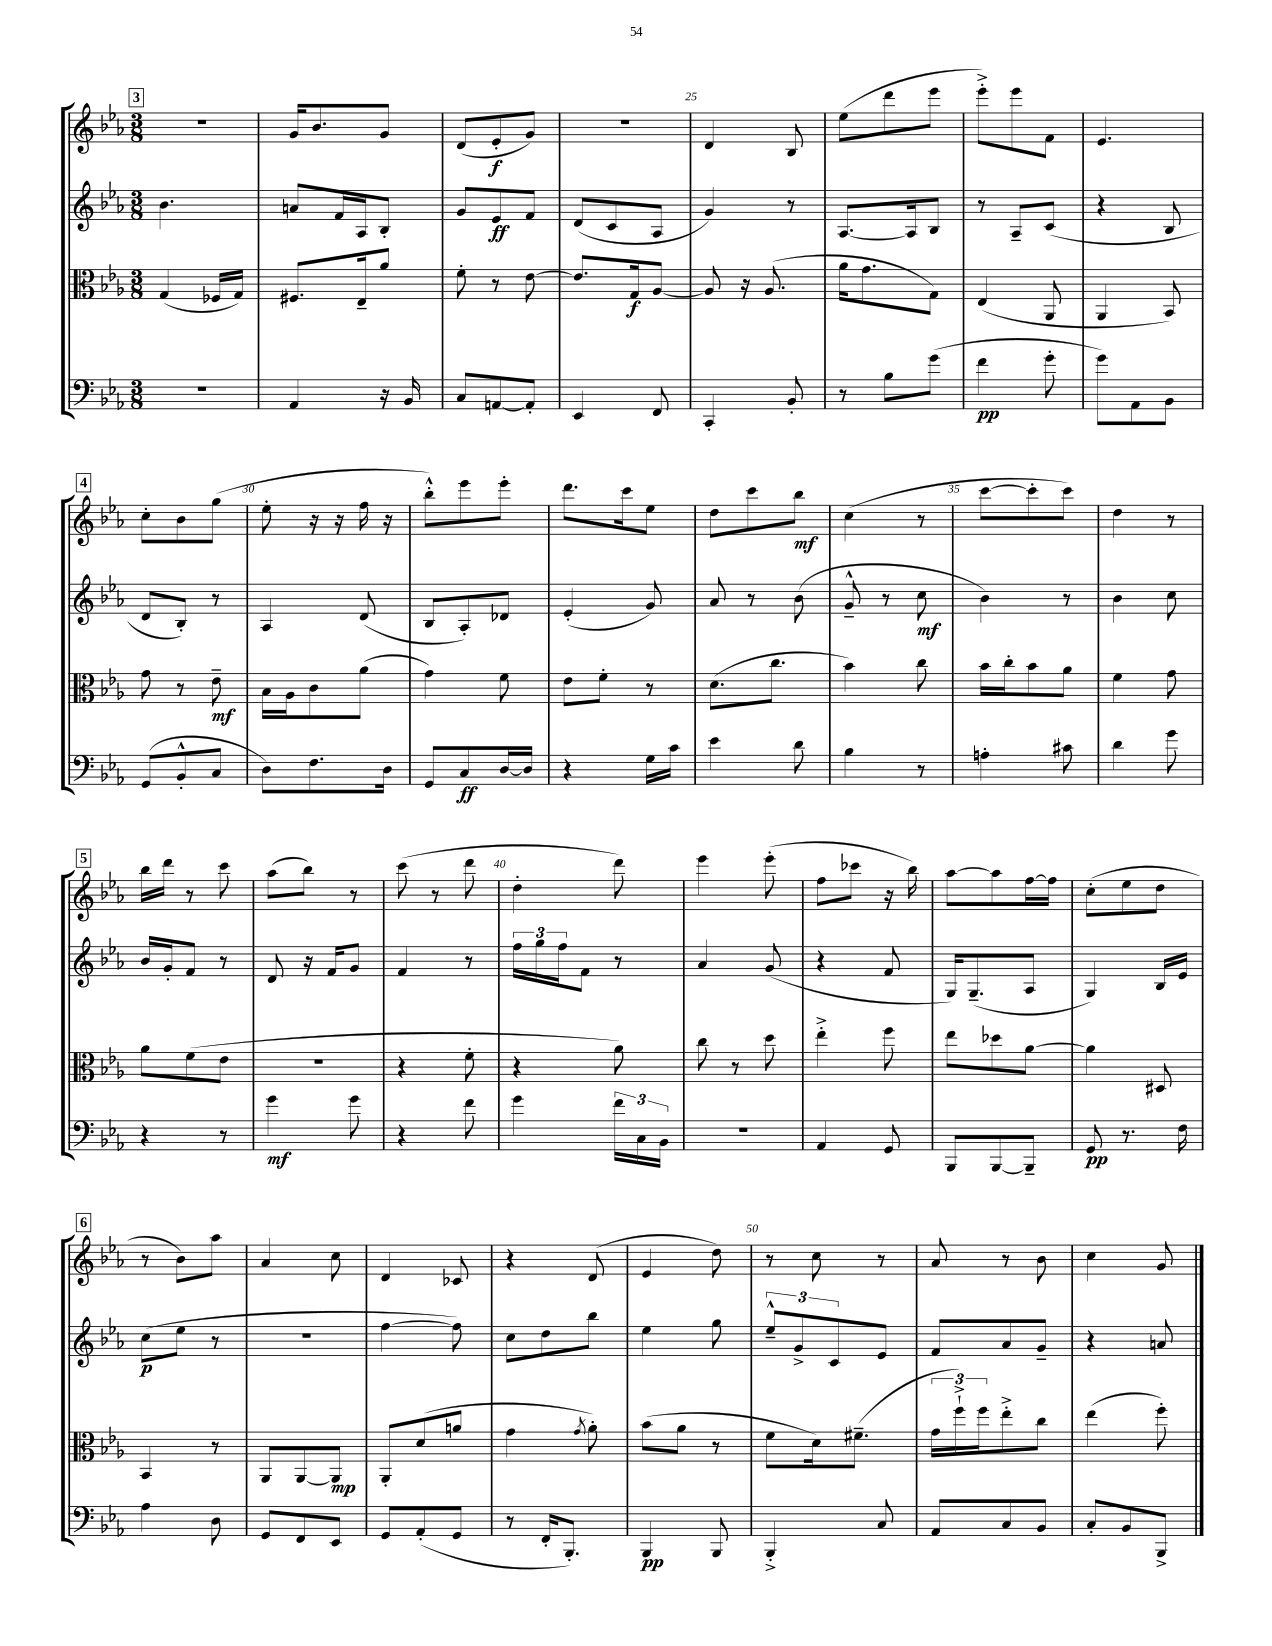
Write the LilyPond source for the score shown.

<<
\new StaffGroup <<
\new Staff = "s0" {
    \clef treble \key ees \major \numericTimeSignature \time 3/8
    \mark \markup { \box "3" } R4. |
    g'16 bes'8. g'8 |
    d'8( ees'8-.\f g'8) |
    R4. |
    d'4 bes8 |
    ees''8( d'''8 ees'''8 |
    ees'''8-.->) ees'''8 f'8 |
    ees'4. |
    \mark \markup { \box "4" } c''8-. bes'8 g''8( |
    ees''8-. r16 r16 f''16 r16 |
    bes''8-.-^) ees'''8 ees'''8-. |
    d'''8. c'''16 ees''8 |
    d''8 c'''8 bes''8\mf |
    c''4( r8 |
    c'''8~ c'''8-. c'''8) |
    d''4 r8 |
    \mark \markup { \box "5" } bes''16 d'''16 r8 c'''8 |
    aes''8( bes''8) r8 |
    c'''8( r8 d'''8 |
    d''4-. d'''8) |
    ees'''4 ees'''8-.( |
    f''8 ces'''8 r16 bes''16) |
    aes''8~ aes''8 f''16~ f''16 |
    c''8-.( ees''8 d''8 |
    \mark \markup { \box "6" } r8 bes'8) aes''8 |
    aes'4 c''8 |
    d'4 ces'8 |
    r4 d'8( |
    ees'4 d''8) |
    r8 c''8 r8 |
    aes'8 r8 bes'8 |
    c''4 g'8 \bar "|." |
}
\new Staff = "s1" {
    \clef treble \key ees \major \numericTimeSignature \time 3/8
    \mark \markup { \box "3" } bes'4. |
    a'8 f'16 aes16 bes8-. |
    g'8 ees'8\ff f'8 |
    d'8( c'8 aes8 |
    g'4) r8 |
    aes8.~ aes16 bes8 |
    r8 aes8-- c'8( |
    r4 bes8 |
    \mark \markup { \box "4" } d'8 bes8-.) r8 |
    aes4 d'8( |
    bes8 aes8-.) des'8 |
    ees'4-.( g'8) |
    aes'8 r8 bes'8( |
    g'8---^ r8 c''8\mf |
    bes'4) r8 |
    bes'4 c''8 |
    \mark \markup { \box "5" } bes'16 g'16-. f'8 r8 |
    d'8 r16 f'16 g'8 |
    f'4 r8 |
    \tuplet 3/2 { f''16 g''16 f''16 } f'8 r8 |
    aes'4 g'8( |
    r4 f'8 |
    g16) g8.--( aes8 |
    g4) bes16 ees'16 |
    \mark \markup { \box "6" } c''8\p( ees''8 r8 |
    R4. |
    f''4~ f''8) |
    c''8 d''8 bes''8 |
    ees''4 g''8 |
    \tuplet 3/2 { ees''8---^ g'8-> c'8 } ees'8 |
    f'8 aes'8 g'8-- |
    r4 a'8 \bar "|." |
}
\new Staff = "s2" {
    \clef alto \key ees \major \numericTimeSignature \time 3/8
    \mark \markup { \box "3" } g4( fes16 g16) |
    fis8. ees16-- aes'8 |
    f'8-. r8 ees'8~ |
    ees'8. g16\f aes8~ |
    aes8 r16 aes8.( |
    aes'16 g'8. g8) |
    ees4( aes,8 |
    aes,4 bes,8) |
    \mark \markup { \box "4" } g'8 r8 ees'8--\mf |
    bes16 aes16 c'8 aes'8( |
    g'4) f'8 |
    ees'8 f'8-. r8 |
    d'8.( c''8. |
    bes'4) c''8 |
    bes'16 c''16-. bes'8 aes'8 |
    f'4 g'8 |
    \mark \markup { \box "5" } aes'8 f'8( ees'8 |
    R4. |
    r4 f'8-. |
    r4 aes'8) |
    c''8 r8 d''8 |
    ees''4-.-> f''8 |
    ees''8 des''8 aes'8~ |
    aes'4 dis8 |
    \mark \markup { \box "6" } bes,4 r8 |
    aes,8 aes,8~ aes,8\mp |
    aes,8-. d'8( a'8 |
    g'4 \acciaccatura { g'8 } aes'8-.) |
    bes'8( aes'8 r8 |
    f'8 d'16) fis'8.--( |
    \tuplet 3/2 { g'16 f''16-!->) f''16 } ees''8-.-> c''8 |
    ees''4( f''8-.) \bar "|." |
}
\new Staff = "s3" {
    \clef bass \key ees \major \numericTimeSignature \time 3/8
    \mark \markup { \box "3" } R4. |
    aes,4 r16 bes,16 |
    c8 a,8~ a,8-. |
    ees,4 f,8 |
    c,4-. bes,8-. |
    r8 bes8 g'8( |
    f'4\pp g'8-. |
    g'8) aes,8 bes,8 |
    \mark \markup { \box "4" } g,8( bes,8-.-^ c8 |
    d8) f8. d16 |
    g,8 c8\ff d16~ d16 |
    r4 g16 c'16 |
    ees'4 d'8 |
    bes4 r8 |
    a4-. cis'8 |
    d'4 g'8 |
    \mark \markup { \box "5" } r4 r8 |
    g'4\mf g'8 |
    r4 f'8 |
    g'4 \tuplet 3/2 { f'16 c16 bes,16 } |
    R4. |
    aes,4 g,8 |
    bes,,8 bes,,8~ bes,,8-- |
    g,8\pp r8. f16 |
    \mark \markup { \box "6" } aes4 d8 |
    g,8 f,8 ees,8 |
    g,8 aes,8-.( g,8 |
    r8 f,16-. bes,,8.-.) |
    bes,,4\pp bes,,8 |
    bes,,4-.-> c8 |
    aes,8 c8 bes,8 |
    c8-. bes,8 bes,,8-> \bar "|." |
}
>>
>>
\layout { \context { \Score currentBarNumber = #21 \override BarNumber.break-visibility = ##(#f #t #t) barNumberVisibility = #(every-nth-bar-number-visible 5) } }
